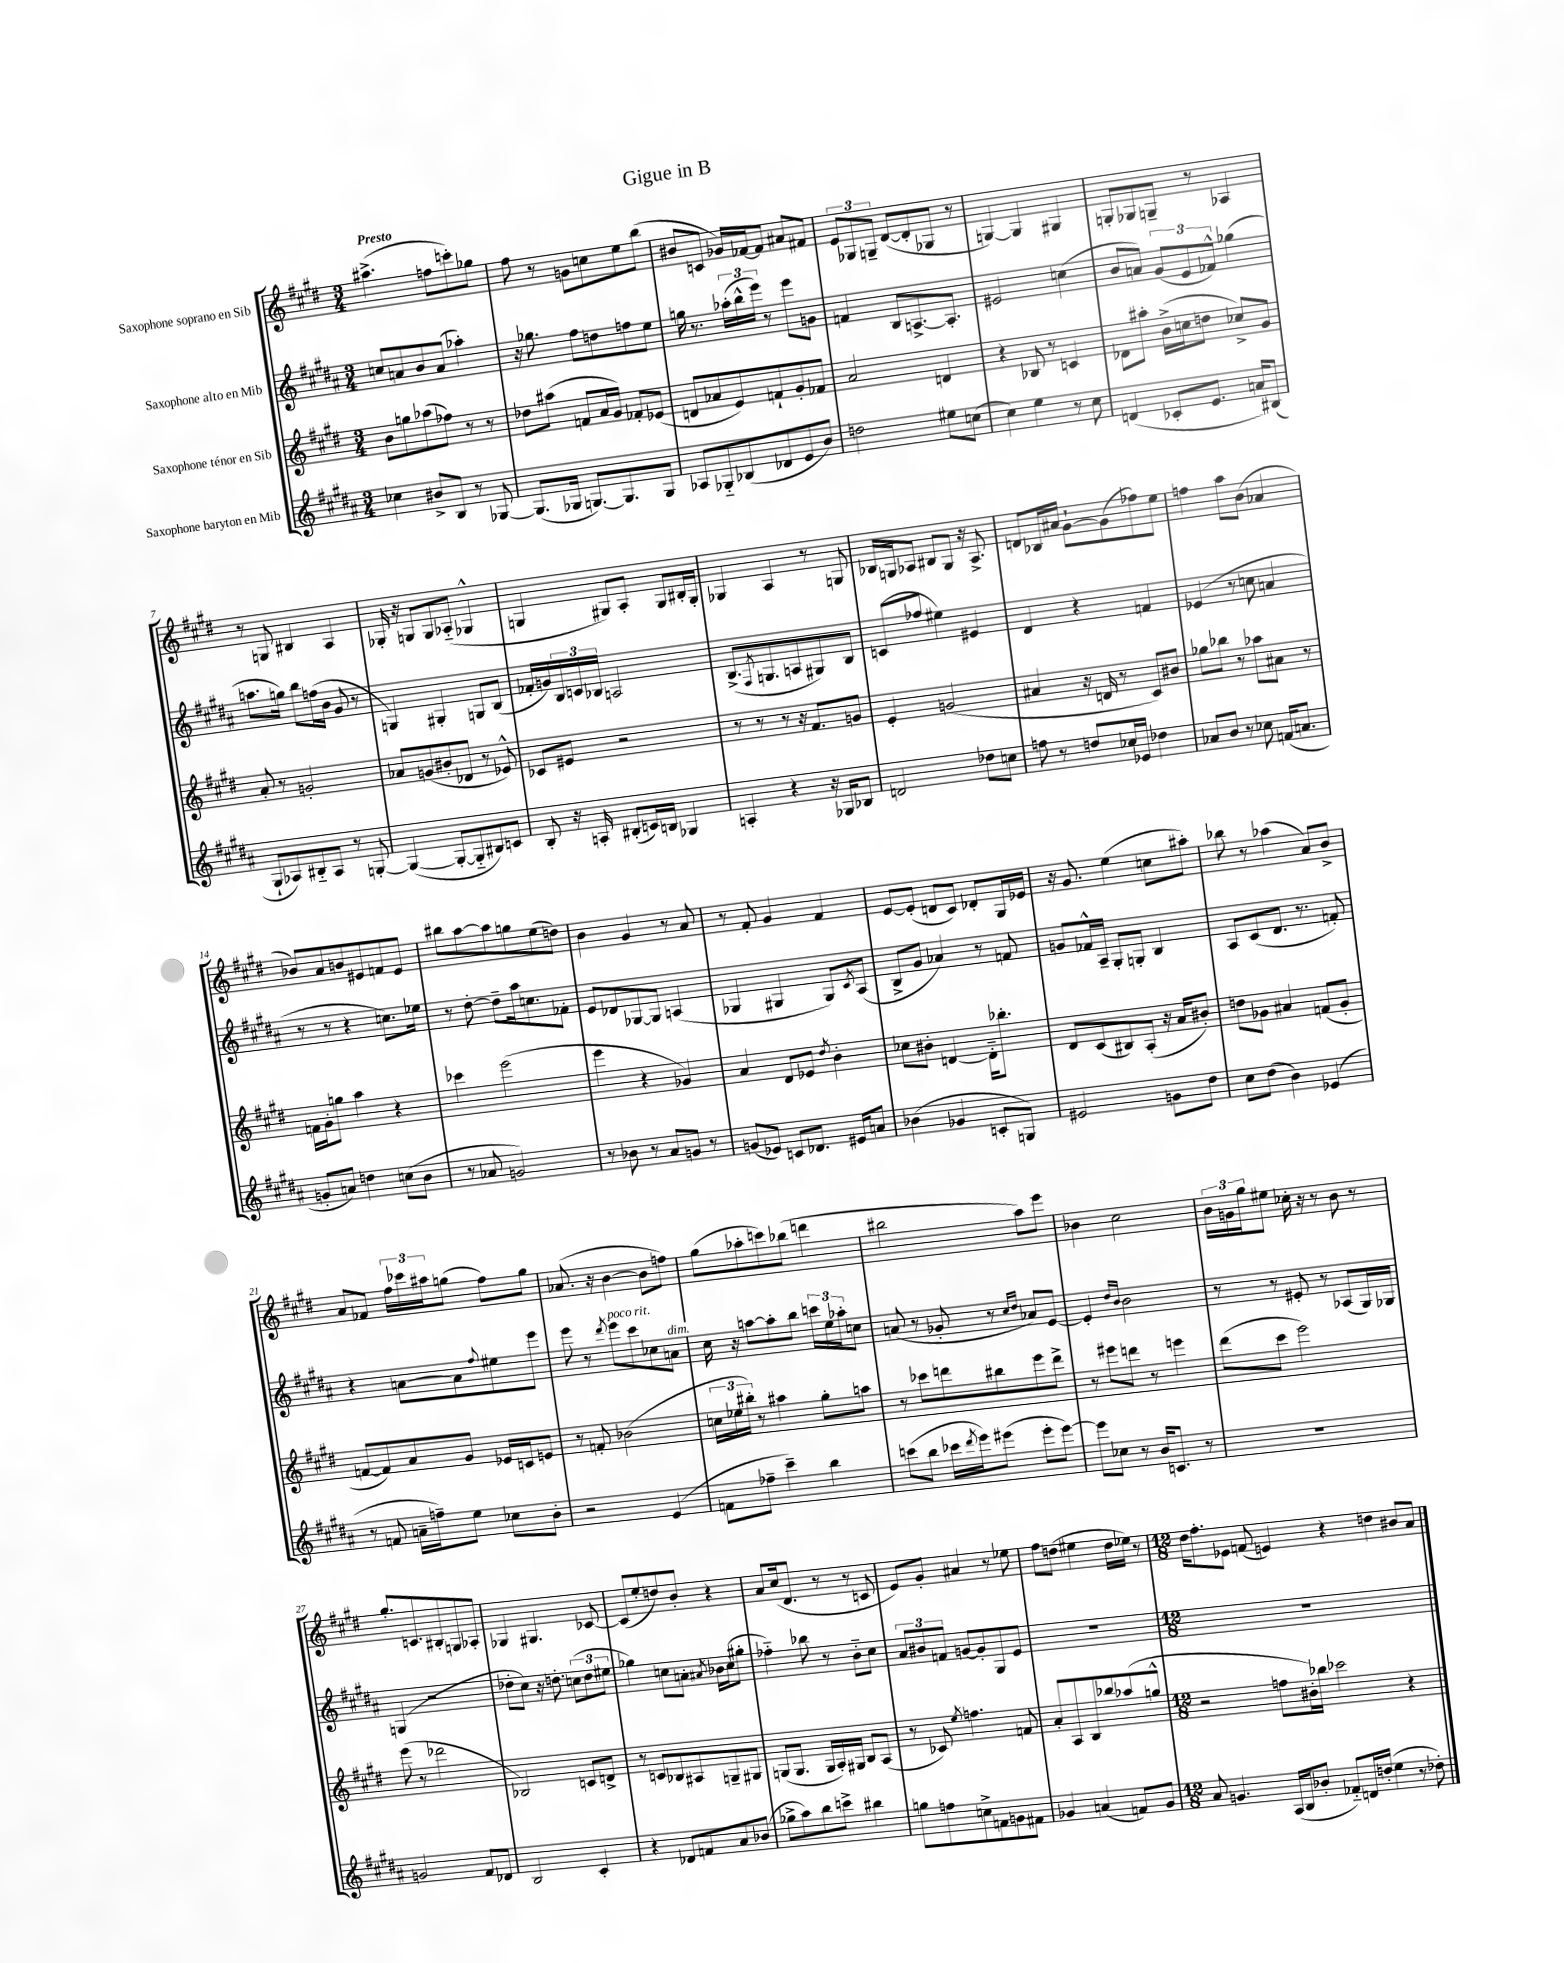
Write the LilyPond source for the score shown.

\header { title = "Gigue in B" }
<<
\new StaffGroup <<
\new Staff = "s0" \with { instrumentName = "Saxophone soprano en Sib" } {
    \clef treble \key e \major \numericTimeSignature \time 3/4 \tempo "Presto"
    ais''4.->( f''8 c'''8-.) ges''8 |
    fis''8 r8 g'8 c''8 e''8 b''8( |
    bis'8 c'8 ges'16) fes'16~ fes'8 ais'8 fis'8 |
    \tuplet 3/2 { e'8 ges8 g8-- } dis'8~( dis'8-. ges8 r8 |
    g4~) g4 gis4 |
    g8-. ges8 g8-- r8 aes4 |
    r8 g8 bis4 a4 |
    ges16-. r16 g8 g8 aes8-_( ges4-^ |
    g4 gis8) a8-. gis8 bis16-. gis16-. |
    ges4 a4 r8 g8 |
    bes16 g16 aes8 bis8 g8 r16 aes8.-> |
    d'8 bes16 ais'16 gis'8~-! gis'8( fes''8) e''8 |
    f''4 a''8 b'8( aes'4 |
    bes'8) a'8 b'8 eis'8 f'8 eis'8 |
    bis''8 a''8~ a''8 g''8 e''8( d''8) |
    b'4 gis'4 r8 a'8 |
    r8 fis'8-. gis'4 fis'4 |
    e'8~ e'8-.( d'8 cis'8) des'8-. gis16 ees'16 |
    r16 gis'8. e''4( c''8 ais''8-.) |
    bes''8 r8 aes''4( a'8) b'8-> |
    a'8 fes'8 \tuplet 3/2 { fis''16 ces'''16 ais''16 } g''8( fis''8) g''8 |
    aes'8.( r16 b'4~ b'8 f''8) |
    gis''8( aes''8-. c'''8) bes''8( d'''4 |
    bis''2 a''8) e'''8 |
    bes'4 cis''2 |
    \tuplet 3/2 { b'16 g'16 gis''16 } eis''8 ces''16-. r16 r8 b'8 r8 |
    gis''8.-. c'8. bis8-. g8 aes8-. |
    ges4 gis4. ces'8~ |
    ces'8( e''8-. d''8) b'8-. r4 |
    a'8 cis''16( dis'8. r8 r8 c'8 |
    e'8) gis'8-. ais'4 r8 ees''8 |
    fis''8 d''8( eis''4 d''16 ees''16) r8 |
    \numericTimeSignature \time 12/8 dis''16 fis''8.-. ees'8 f'8( e'4) r4 d''4 bis'8 a'8 \bar "|." |
}
\new Staff = "s1" \with { instrumentName = "Saxophone alto en Mib" } {
    \clef treble \key b \major \numericTimeSignature \time 3/4
    c''8 a'8 b'8 a'8( aes''4-.) |
    r16 ges''8. fis''8 d''8 f''8 e''8 |
    g''16 r8. \tuplet 3/2 { aes''16-.( b''16-^ e'''16) } r8 e'''8 g'8 |
    f'4 b8 a8.~-> a8.-. |
    eis'2 c''4( |
    b'8 a'8) \tuplet 3/2 { gis'8( e'8 fes'8-^) } ges''4( |
    a''8. g''16) b''8 f''16( b'16 gis'8 r8 |
    g4) gis4-. g8 b8( |
    fes'16-. g'16) \tuplet 3/2 { b16 c'16 bes16 } a2 |
    b8.->( \acciaccatura { fis8 } g8. a8 gis8) b8 |
    c'8( fes''8 eis''4) eis'4 |
    dis'4 r4 f'4 |
    ees'4( r8 c''8 a'4 |
    r8 r8 r4 c''8.) ees''16 |
    r8 dis''8~-. dis''8-- ais''16 c''8. fes'8-. |
    e'8 des'8 ges8~ ges8 a4( |
    ges4 gis4 gis8) \acciaccatura { cis'8 } ais8( |
    b8-> gis'8 aes'4) r8 f'8 |
    g'8 fes'16-^ ais16-- gis8-. g8-. b4 |
    ais8 cis'8( dis'8. r8. f'8-.) |
    r4 a'8~ a'8 \appoggiatura { fis''8 } eis''8 e'''8 |
    e'''8 r8 \acciaccatura { dis'''8 } e'''8^\markup { \italic "poco rit." } cis'''8 ces''8 a'8^\markup { \italic "dim." } |
    cis''16 r16 a''8~ a''8-. b''8 \tuplet 3/2 { c'''16 e''16 aes''16-. } c''8 |
    a'8( r8 ges'8-. r8 \grace { cis''16 dis''16 } aes'8) e'8~ |
    e'4-. \grace { dis''16 b'16 } b'2 |
    r8 r8 eis'8-. r8 aes8( gis16) ges16 |
    g4( r2 |
    des''8-. cis''8) r16 d''8.-. \tuplet 3/2 { c''8( d''8 eis''8 } |
    ges''4) c''8 a'8-. \acciaccatura { ais'8 } bes'16 c''16( gis''8-. |
    fes''4-_) bes''8 r8 b'8-_ cis''8 |
    \tuplet 3/2 { ais'8 bis'8 f'8 } g'8~ g'8-. gis8 e'8 |
    R2. |
    \numericTimeSignature \time 12/8 R1. \bar "|." |
}
\new Staff = "s2" \with { instrumentName = "Saxophone ténor en Sib" } {
    \clef treble \key e \major \numericTimeSignature \time 3/4
    b'8 g''8 aes''8( fes''8) r8 r8 |
    des''8 ais''8( f'8 a'16 gis'16) fes'8-. ees'8( |
    d'8 aes'8 e'8) f'8-! gis'8-. fes'8 |
    a'2 d'4 |
    r4 bes8 r8 c'4 |
    des'8 ais''8-. b'16->( c''16 d''8 ces''8->) gis'8 |
    a'8-. r8 g'2-. |
    aes'8 g'8( bis'8-. des'8 r8 ees'8-^) |
    ces'8 eis'8 r2 |
    r8 r8 r8 r16 fis'8. g'8 |
    e'4-. g'2( |
    ais'4 r16 d'16 r8 cis'8) bis'8 |
    ges''8 bes''8 r8 aes''8 ais'8 r8 |
    f'16 gis'16-. g''8 a''4 r4 |
    ces'''4 e'''2( |
    e'''4 r4 ges'4) |
    a'4 dis'8 ees'8 \acciaccatura { dis''8 } b'4-. |
    ces''8 bis'8-. d'4~ d'16-_ bes''8.-. |
    dis'8 cis'8( bis8) a8-.( r16 a'16 bis'8-.) |
    d''8 ges'8 ais'4 f'8( ges'8-. |
    f'8~ f'8) a'8 gis'8 ees'16 c'16 e'8 |
    r8 f'8-. bes'2( |
    \tuplet 3/2 { c''16 ees''16 bis''16-.) } r8 ais''4 gis''8-. a''8 |
    r8 ces'''8 d'''8 bis''8 e'''8 d'''8-> |
    r8 eis'''8 d'''8 r8 e'''4 |
    dis'''8( cis'''8 e'''2) |
    e'''8( r8 des'''2 |
    bes2) c'8 d'8-> |
    r8 c'8 bes8 ais8 g8-- gis8 |
    g8( g8. g16 a16-.) gis16 b8 a8( |
    r8 ces'8) \acciaccatura { e''8 } f''4. f'8 |
    a'8-. a8 b8 bes''8 aes''8( g''8-^ |
    \numericTimeSignature \time 12/8 r2 f''8 bis'16-.) bes''16 ces'''2 r4 \bar "|." |
}
\new Staff = "s3" \with { instrumentName = "Saxophone baryton en Mib" } {
    \clef treble \key b \major \numericTimeSignature \time 3/4
    ces''4 bis'8-> b8 r8 ges8~ |
    ges8.( ges16 g8.~) g8. g8 |
    aes8 ges8-_ bes8( des'8 e'8 b'8) |
    d''2 eis''8 c''8( |
    cis''4) e''4 r8 cis''8 |
    d'4( ces'8-. e'8. a'16) bis8( |
    gis8-! aes8) bis8-_ aes8 r8 g8~-. |
    g4~( g8~-. g8-_ bis8) c'8 |
    b8-. r16 a16-. bis8-.( c'16) b16 ges4 |
    a4-. r4 r16 ges16 bes8 |
    d'2 des''8 c''8 |
    f''8 r8 d''8 ces''16 ees'16 des''4 |
    aes'8 b'8 r8 ces''8 f'16( a'8. |
    g'8-. a'8) d''4 c''8( b'8 |
    r8 aes'8 g'2) |
    r8 bes'8 r8 ais'8 g'8 r8 |
    g'8( ees'8) c'8 des'8. eis'16 a'8 |
    bes'4( ges'4 c'8-. g8) |
    eis'2 g'8 dis''8 |
    cis''8 dis''8( b'4) ees'4( |
    r8 f'8 a'16-- f''16--) e''8 ces''8 b'8-. |
    r2 e'4( |
    f'8 fes''8-- cis'''4--) b''4 |
    c'''8( b''8 ces'''16 \acciaccatura { dis'''8 } e'''16) eis'''8( eis'''8-. eis'''8~) |
    eis'''8 ces''8 r8 b'16 c'8. r8 |
    R2. |
    g'2 fis'8 des'8 |
    b2 cis'4-. |
    r4 des'8 f'8 ais'8 bes'8( |
    ges''8-> ais''8) b''8 c'''8-> bis''4 |
    g''8 f''8 c''8-> f'8 g'8 fis'8 |
    ges'4 a'4( f'8) ges'8 |
    \numericTimeSignature \time 12/8 ais'8 g'4. ais16( b16 bes'8-. fes'8-_) d'16 d''16-.( e''4 r8 des''8-.) \bar "|." |
}
>>
>>
